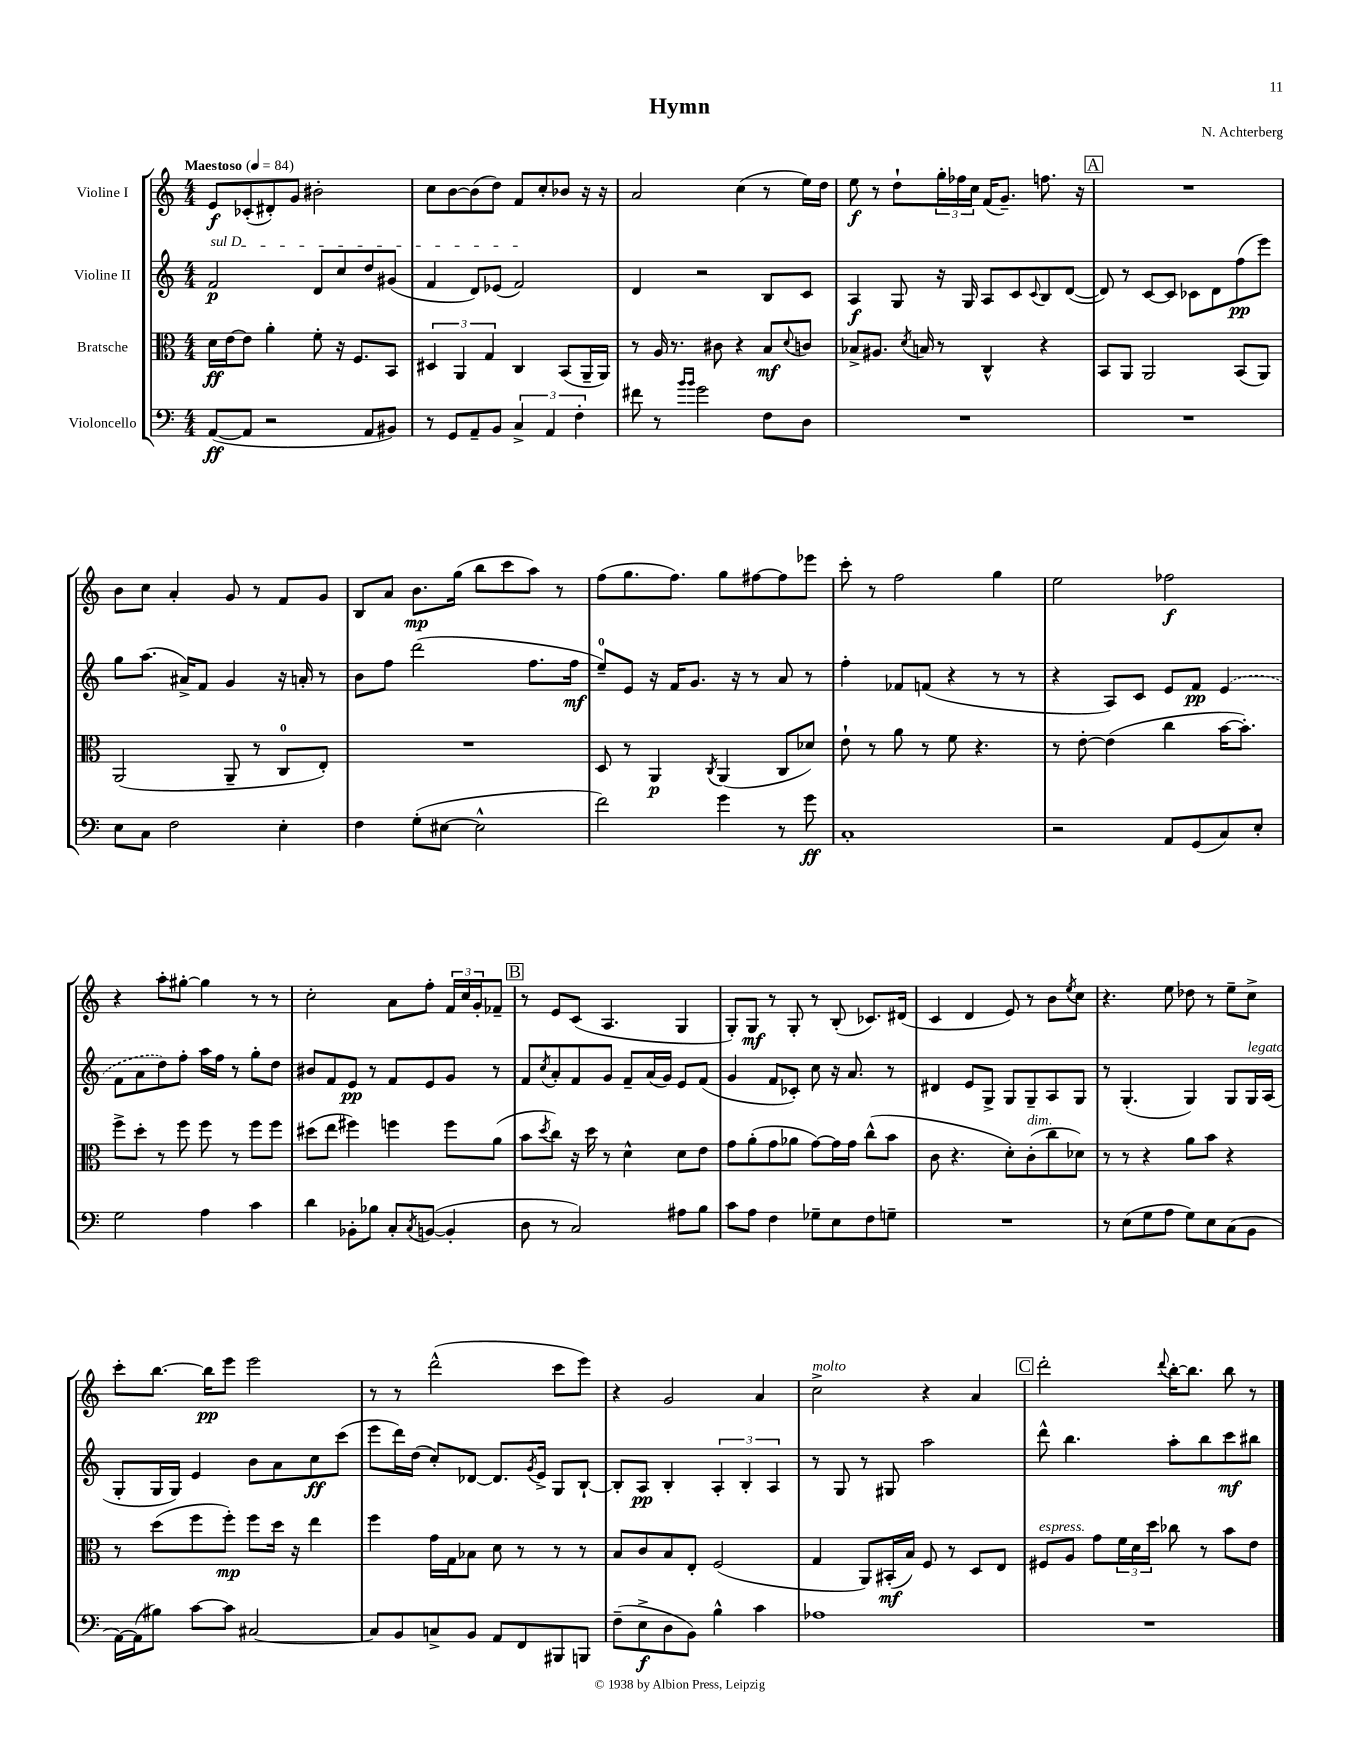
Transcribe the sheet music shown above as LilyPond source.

\header { title = "Hymn" composer = "N. Achterberg" }
<<
\new StaffGroup <<
\new Staff = "s0" \with { instrumentName = "Violine I" } {
    \clef treble \key c \major \numericTimeSignature \time 4/4 \tempo "Maestoso" 4 = 84
    e'8\f ces'8-.( dis'8-.) g'8 bis'2-. |
    c''8 b'8~ b'8( d''8) f'8 c''8-. bes'8 r16 r16 |
    a'2 c''4( r8 e''16) d''16 |
    e''8\f r8 d''8-! \tuplet 3/2 { g''16-. fes''16 c''16 } f'16( g'8.--) f''8. r16 |
    \mark \markup { \box "A" } R1 |
    b'8 c''8 a'4-. g'8 r8 f'8 g'8 |
    b8 a'8 b'8.\mp g''16( b''8 c'''8 a''8) r8 |
    f''8( g''8. f''8.) g''8 fis''8~ fis''8 ees'''8 |
    c'''8-. r8 f''2 g''4 |
    e''2 fes''2\f |
    r4 a''8-. gis''8~-. gis''4 r8 r8 |
    c''2-. a'8 f''8-. \tuplet 3/2 { f'16 c''16 g'16-. } fes'8-- |
    \mark \markup { \box "B" } r8 e'8 c'8( a4. g4 |
    g8-.) g8\mf r8 g8-. r8 b8-.( ces'8.) dis'16( |
    c'4 d'4 e'8) r8 b'8 \acciaccatura { e''8 } c''8 |
    r4. e''8 des''8 r8 e''8-- c''8-> |
    c'''8-. b''8.~ b''16\pp e'''8 e'''2 |
    r8 r8 d'''2-^( c'''8 e'''8) |
    r4 g'2 a'4 |
    c''2->^\markup { \italic "molto" } r4 a'4 |
    \mark \markup { \box "C" } d'''2-. \appoggiatura { d'''8 } b''16~-. b''8. b''8 r8 \bar "|." |
}
\new Staff = "s1" \with { instrumentName = "Violine II" } {
    \clef treble \key c \major \numericTimeSignature \time 4/4
    \once \override TextSpanner.bound-details.left.text = \markup { \italic "sul D" } f'2\p\startTextSpan d'8 c''8 d''8 gis'8( |
    f'4 d'8) ees'8( f'2\stopTextSpan) |
    d'4 r2 b8 c'8 |
    a4\f g8 r16 g16 a8 c'8 \appoggiatura { c'8 } b8 d'8~( |
    \mark \markup { \box "A" } d'8) r8 c'8~ c'8 ces'8 d'8 f''8\pp( e'''8) |
    g''8 a''8.( ais'16->) f'8 g'4 r16 a'16-. r8 |
    b'8 f''8 d'''2( f''8. f''16\mf |
    e''8-0--) e'8 r16 f'16 g'8. r16 r8 a'8 r8 |
    f''4-. fes'8 f'8( r4 r8 r8 |
    r4 a8) c'8 e'8 f'8\pp \once \slurDashed e'4( |
    f'8 a'8 d''8) f''8-. a''16 f''16 r8 g''8-. d''8 |
    bis'8 f'8 e'8\pp r8 f'8 e'8 g'8 r8 |
    \mark \markup { \box "B" } f'8 \acciaccatura { c''8 } a'8-. f'8 g'8 f'8-- a'16( g'16) e'8 f'8( |
    g'4 f'8 ces'8-.) c''8 r16 a'8. r8 |
    dis'4 e'8 g8-> g8 g8-- a8 g8 |
    r8 g4.-.( g4) g8 g16^\markup { \italic "legato" } a16( |
    g8-. g16 g16) e'4 b'8 a'8 c''8\ff c'''8( |
    e'''8 d'''16) d''16( c''8-.) des'8~ des'8. \acciaccatura { g'8 } e'16-> g8 b8~-! |
    b8-. a8\pp b4-. \tuplet 3/2 { a4-. b4-. a4 } |
    r8 g8 r8 gis8 a''2 |
    \mark \markup { \box "C" } d'''8-^ b''4. a''8-. b''8 c'''8\mf bis''8 \bar "|." |
}
\new Staff = "s2" \with { instrumentName = "Bratsche" } {
    \clef alto \key c \major \numericTimeSignature \time 4/4
    d'16\ff e'16~ e'8 a'4-. f'8-. r16 f8. b,8 |
    \tuplet 3/2 { dis4 a,4 g4 } c4 b,8( a,16-- a,16) |
    r8 a16 r8. cis'8 r4 b8\mf \appoggiatura { d'8 } c'8 |
    bes8-> ais8. \acciaccatura { d'8 } b16 r8 c4-^ r4 |
    \mark \markup { \box "A" } b,8 a,8 a,2 b,8( a,8) |
    a,2( a,8-- r8 c8-0 e8-.) |
    R1 |
    d8 r8 a,4\p \acciaccatura { c8 } a,4( c8 des'8) |
    e'8-! r8 a'8 r8 f'8 r4. |
    r8 e'8~-. e'4( c''4 b'16~ b'8.-.) |
    f''8-> d''8-. r8 f''8 f''8 r8 f''8 f''8 |
    dis''8( e''8 fis''4) f''4 f''8 a'8( |
    \mark \markup { \box "B" } b'8 \acciaccatura { d''8 } c''8) r16 d''16 r8 d'4-^ d'8 e'8 |
    g'8 a'8-.( g'8 aes'8 g'8~) g'16 g'16 c''8-^( b'8 |
    c'8 r4. d'8-.) c'8-.^\markup { \italic "dim." }( c''8 des'8) |
    r8 r8 r4 a'8 b'8 r4 |
    r8 d''8( f''8 f''8-.\mp) f''8 d''16 r16 e''4 |
    f''4 g'16 g16 bes8 d'8 r8 r8 r8 |
    b8 c'8 b8 e8-. f2( |
    g4 a,8) bis,16-.\mf( b16) f8 r8 d8 e8 |
    \mark \markup { \box "C" } fis8^\markup { \italic "espress." } a8 g'8 \tuplet 3/2 { f'16 d'16 d''16 } ces''8 r8 b'8 e'8 \bar "|." |
}
\new Staff = "s3" \with { instrumentName = "Violoncello" } {
    \clef bass \key c \major \numericTimeSignature \time 4/4
    a,8~\ff( a,8 r2 a,8 bis,8) |
    r8 g,8 a,8-- b,8 \tuplet 3/2 { c4-> a,4 f4-. } |
    fis'8 r8 \grace { b'16 b'16 } g'2 f8 d8 |
    R1 |
    \mark \markup { \box "A" } R1 |
    e8 c8 f2 e4-. |
    f4 g8-.( eis8~ eis2-^ |
    f'2) g'4 r8 g'8\ff |
    c1-. |
    r2 a,8 g,8( c8) e8-. |
    g2 a4 c'4 |
    d'4 bes,8-. bes8 c8-. \acciaccatura { c8 } b,8~( b,4-. |
    \mark \markup { \box "B" } d8 r8 c2) ais8 b8 |
    c'8 a8 f4 ges8-- e8 f8 g8-- |
    R1 |
    r8 e8( g8 a8 g8) e8 c8( b,8 |
    a,16~) a,16( bis8) c'8~ c'8 cis2~ |
    cis8 b,8 c8-> b,8 a,8 f,8 bis,,8 b,,8 |
    f8--( e8->\f d8 b,8) b4-^ c'4 |
    aes1 |
    \mark \markup { \box "C" } R1 \bar "|." |
}
>>
>>
\layout { \context { \Score \remove "Bar_number_engraver" } }
